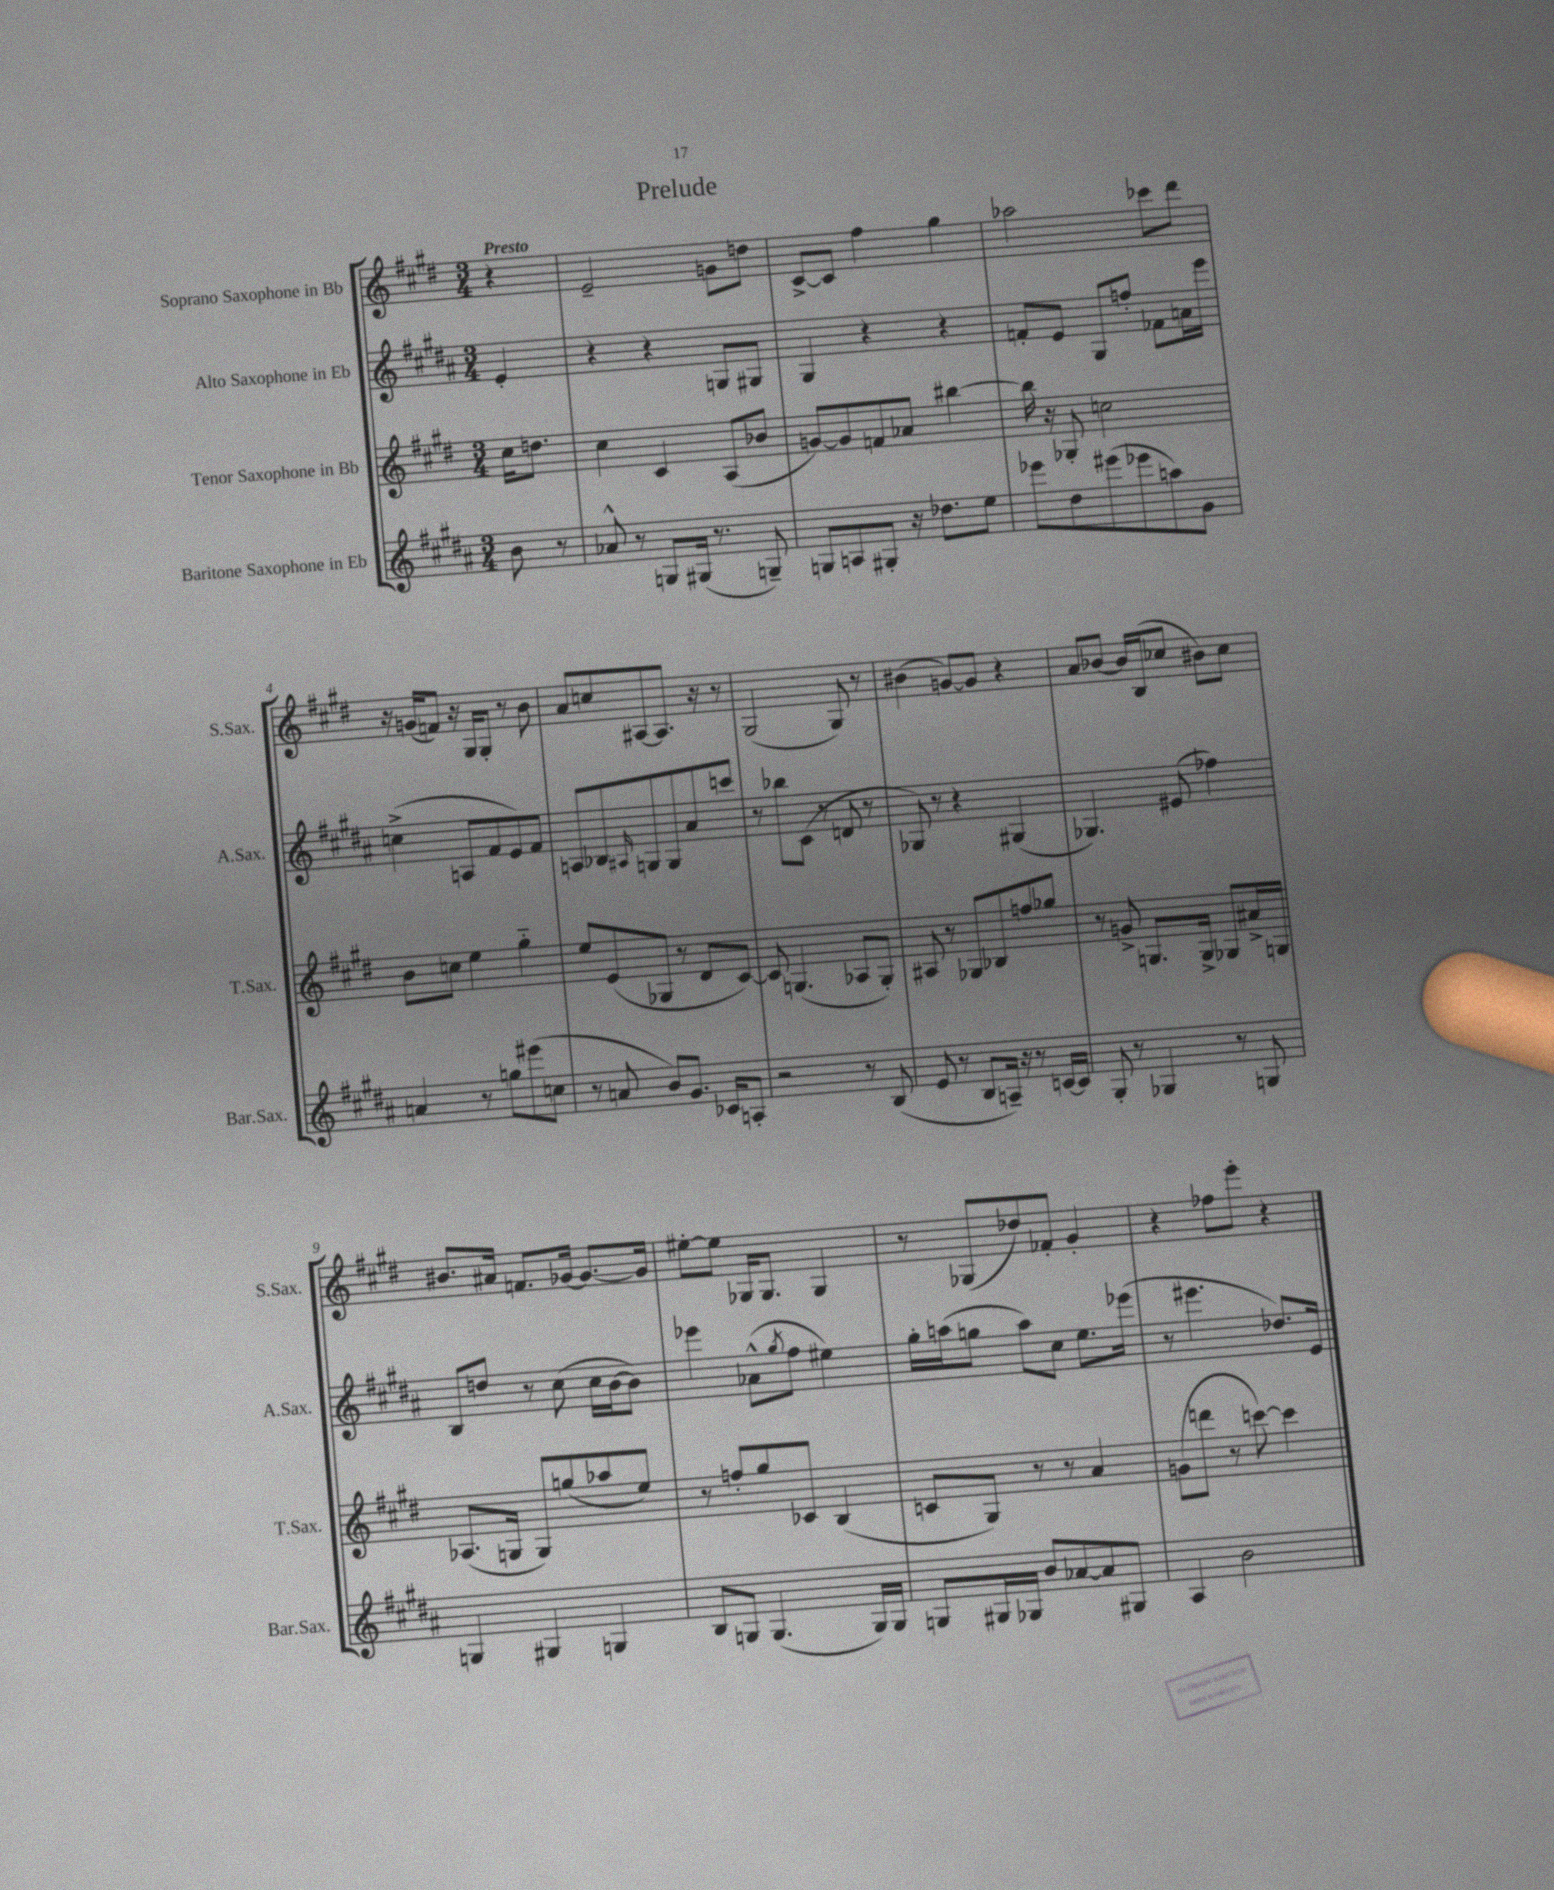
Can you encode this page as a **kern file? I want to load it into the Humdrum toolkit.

**kern	**kern	**kern	**kern
*part4	*part3	*part2	*part1
*staff4	*staff3	*staff2	*staff1
*I"Baritone Saxophone in Eb	*I"Tenor Saxophone in Bb	*I"Alto Saxophone in Eb	*I"Soprano Saxophone in Bb
*I'Bar.Sax.	*I'T.Sax.	*I'A.Sax.	*I'S.Sax.
*clefG2	*clefG2	*clefG2	*clefG2
*k[f#c#g#d#a#]	*k[f#c#g#d#]	*k[f#c#g#d#a#]	*k[f#c#g#d#]
*M3/4	*M3/4	*M3/4	*M3/4
=	=	=	=
!	!	!	!LO:TX:a:B:t=Presto
8b\	16cc#\KL	4e'/	4r
.	8.ddn\J	.	.
8r	.	.	.
=1	=1	=1	=1
8a-X^^/	4cc#\	4r	2e~/
8r	.	.	.
8Gn/L	4c#/	4r	.
(16G#X/Jk	.	.	.
8.r	.	.	.
.	(8A/L	8Gn/L	8gn\L
8Gn~/)	8b-X/J	8G#X/J	8ddn\J
=2	=2	=2	=2
8Gn/L	[8gn/L)	4G#/	[8c#^/L
8An/	8g/]	.	8c#/J]
8G#X'/J	8fn/	4r	4ff#\
16r	8a-X/J	.	.
8.dd-X\L	.	.	.
.	[4bb#X\	4r	4gg#\
8ee\J	.	.	.
=3	=3	=3	=3
8eee-X\L	16bb#\]	8fn'/L	2aa-X\
.	16r	.	.
8dd#\	8G-X'/	8e/J	.
(8eee#X\	2ccn\	8G#/L	.
8eee-X\	.	8ffn'/J	.
8aan\)	.	8f-X\L	8ccc-X\L
8g#\J	.	16an\L	8ddd#\J
.	.	16eee\JJ	.
!!LO:LB:g=z
=4	=4	=4	=4
4an/	8b\L	(4ccn^\	16r
.	.	.	(16gn/KL
.	8ccn\J	.	8fn/J)
8r	4ee\	8An/L	16r
.	.	.	16G#/KL
8ggn\L	.	8f#/	8G#'/J
(8eee#X\	4gg#\	8e/)	8r
8ccn\J	.	8f#/J	8b\
=5	=5	=5	=5
8r	8ee/L	8An/L	8a/L
8an/	(8e/	8B-X/	8ccn/
.	.	16qqA#X/	.
8b/L)	8G-X/J	8Gn/	[8A#X/
8.g#/J	8r	8G/	8.A#/J]
.	8d#/L	8a#/	.
16c-X/KL	.	.	16r
8An'/J	[8c#/J)	8cccn/J	8r
=6	=6	=6	=6
2r	8c#/]	8r	(2G#/
.	(4.Gn/	8bb-X\L	.
.	.	(8c#\J	.
.	.	8r	.
8r	8A-X/L	8dn/	8G#/)
(8B/	8G'/J)	8r	8r
=7	=7	=7	=7
8e/	8A#X/	8G-X/)	(4b#X\
8r	8r	8r	.
8B/L	8G-X/L	4r	[8gn/L)
16An~/Jk)	8B-X/	.	8g/J]
16r	.	.	.
8r	8ffn/	(4G#X/	4r
[16cn/LL	8gg-X/J	.	.
16c/JJ]	.	.	.
=8	=8	=8	=8
8G#'/	8r	4.G-X/)	8a/L
8r	8gn^/	.	[8b-X/J
4G-X/	8.Gn/L	.	16b-/LL]
.	.	.	(16B/J
.	.	(8e#X/	8cc-X/J
.	16G^/Jk	.	.
8r	8G-X/L	4ff-X\)	8b#X\L)
8Gn/	16a#X^/L	.	8cc-\J
.	16Gn/JJ	.	.
!!LO:LB:g=z
=9	=9	=9	=9
4Gn/	(8.A-X/L	8B/L	8.b#X/L
.	.	8ddn/J	.
.	16Gn/Jk	.	16a#X/Jk
4G#X/	8G/L)	8r	8.fn/L
.	(8ggn/	(8cc#\	.
.	.	.	[16g-X/Jk
4Gn/	8aa-X/	16cc#\LL	8.g-/L_
.	.	[16b\J	.
.	8ee/J)	8b\J])	.
.	.	.	16g-/Jk]
=10	=10	=10	=10
8B/L	8r	4eee-X\	[8ee#X'\L
8Gn/J	8ffn'/L	.	8ee#\J]
(4.G/	8gg#/	(8a-X^^\L	16G-X/KL
.	.	.	8.G-/J
.	.	8qgg#/	.
.	8c-X/J	8ff#\J	.
.	(4B/	4ee#X\)	4G-/
16G/LL)	.	.	.
16G/JJ	.	.	.
=11	=11	=11	=11
8Gn/L	8cn/L	16gg#'\LL	8r
.	.	(16aan\J	.
16G#X/L	8G#/J)	8ggn\J	(8G-X/L
16G-X/JJ	.	.	.
8b/L	8r	8aa\L)	8dd-X/)
[8a-X/	8r	8cc#\J	8f-X'/J
8a-/]	4a/	8.ee\L	4g#'/
8G#X/J	.	.	.
.	.	(16eee-X\Jk	.
=12	=12	=12	=12
4A#/	(8gn\L	8r	4r
.	8dddn\J	4.eee#X\	.
2b\	8r	.	8ff-X\L
.	[8cccn\)	.	8eee'\J
.	4ccc\]	8.dd-X/L)	4r
.	.	16e/Jk	.
==	==	==	==
*-	*-	*-	*-
